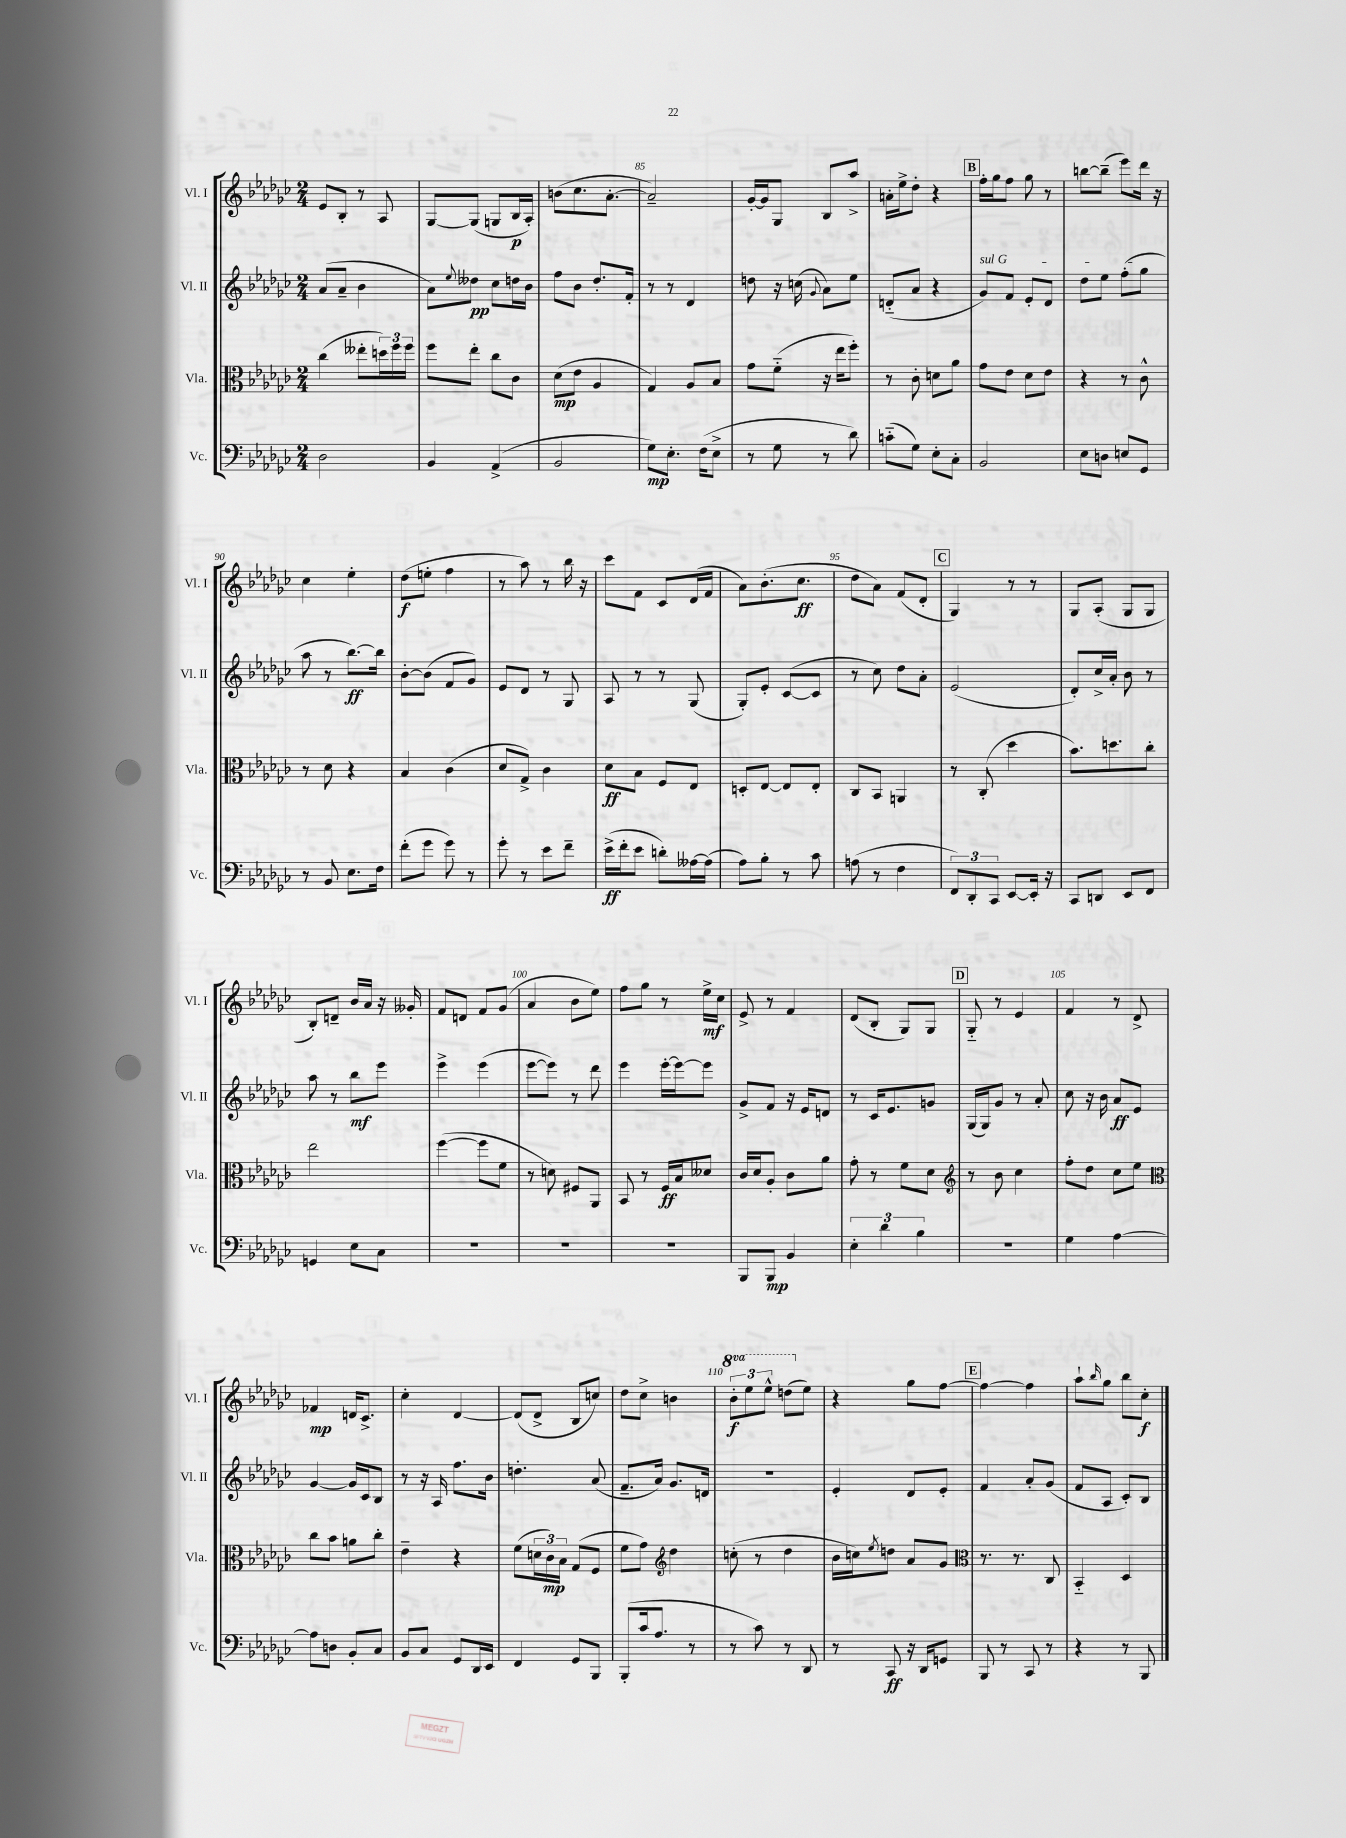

**kern	**kern	**kern	**kern
*staff4	*staff3	*staff2	*staff1
*clefF4	*clefC3	*clefG2	*clefG2
*k[b-e-a-d-g-c-]	*k[b-e-a-d-g-c-]	*k[b-e-a-d-g-c-]	*k[b-e-a-d-g-c-]
*M2/4	*M2/4	*M2/4	*M2/4
2D-\	(4cc-\	(8a-/L	8e-/L
.	.	8a-~/J	8B-'/J
.	8ee--'\L	4b-\	8r
.	24dd\L)	.	8A-/
.	24ff\	.	.
.	24ff\JJ	.	.
=	=	=	=
4BB-/	8ff\L	8a-\L)	[8G-/L
.	.	8qqee-/	.
.	8ee-'\J	8dd--\J	(8G-/]J
(4AA-^/	8cc-\L	8cc-\L	8G/L
.	8c-\J	16dd\L	16B-/L
.	.	16b-\JJ	16A-'/JJ)
=	=	=	=
2BB-/	(8d-\L	8ff\L	(8b\L
.	8e-\J	8b-\J	8.cc-\
.	4A-/	8.dd-'/L	.
.	.	.	[8.a-'\J
.	.	16f'/Jk	.
=	=	=	=
8G-\L)	4G-/)	8r	2a-~/])
8.E-'\J	.	8r	.
.	8A-/L	4d-/	.
(16F\LK	.	.	.
8E-^\J	8B-/J	.	.
=	=	=	=
8r	8g-\L	8dd\	[16g-'/LL
.	.	.	16g-/]J
8G-\	(8f'~\J	16r	8G-/J
.	.	(16cc\	.
.	.	8qqg-/	.
8r	16r	8a-\L)	8B-/L
.	16ee-\LK	.	.
8d-\)	8ff'\J)	8ee-\J	8aa-^/J
=	=	=	=
(8c'~\L	8r	(8d'~/L	16a'\LL
.	.	.	16ee-^\J
8G-\J)	8c-'\	8a-/J	8dd-'\J
8E-'\L	8d\L	4r	4r
8C-'\J	8a-\J	.	.
=	=	=	=
2BB-/	8g-\L	8g-/L)	16ff'\LL
.	.	.	16gg-\J
.	8e-\J	8f/J	8ff\J
.	8d-\L	8e-'/L	8gg-\
.	8e-\J	8d-/J	8r
=	=	=	=
8E-\L	4r	8dd-\L	[8bb\L
8D\J	.	8ee-\J	(8bb~\]J
8E/L	8r	(8ff'\L	8eee-\L)
8GG-/J	8c-^^\	8gg-\J	16ddd-\Jk
.	.	.	16r
=	=	=	=
8r	8r	8aa-\	4cc-\
8BB-/	8d-\	8r	.
8.E-\L	4r	[8.bb-\L)	4ee-'\
16F\Jk	.	16bb-\]Jk	.
=	=	=	=
(8f'\L	4B-/	[8b-'\L	(8dd-\L
8g-\J	.	(8b-\]J	8ee'\J
8g-\)	(4c-\	8f/L	4ff\
8r	.	8g-/J)	.
=	=	=	=
8g-'\	8d-/L	8e-/L	8r
8r	8G-^/J)	8d-/J	8aa-\)
8e-\L	4c-\	8r	8r
8f~\J	.	8G-/	16bb-\
.	.	.	16r
=	=	=	=
(16e-^\LL	8d-\L	8A-/	8ccc-\L
16f'\J	.	.	.
8e-\J	8B-\J	8r	8f\J
8d'\L)	8F/L	8r	8c-/L
[16A--\L	8E-/J	(8G-/	(16d-/L
(16A--\]JJ	.	.	16f/JJ
=	=	=	=
8A-\L)	8D'/L	8G-'/L)	8a-\L)
8B-'\J	[8E-/J	8e-'/J	(8.b-'\
8r	8E-/]L	([8c-/L	.
.	.	.	8.cc-\J
8c-\	8E-'/J	8c-/]J	.
=	=	=	=
(8A\	8C-/L	8r	8dd-\L
8r	8BB-/J	8cc-\)	8a-\J)
4F\	4AA/	8dd-\L	(8f/L
.	.	8a-'\J	8d-'/J
=	=	=	=
12FF/L)	8r	(2e-/	4G-/)
12DD-'/	.	.	.
.	(8C-'/	.	.
12CC-/J	.	.	.
[8EE-/L	4dd-\	.	8r
16EE-'/]Jk	.	.	8r
16r	.	.	.
=	=	=	=
8CC-/L	8.b-\L)	8d-'/L)	8G-/L
8DD/J	.	16cc-^/L	(8A-'/J
.	8.dd\	16a-'/JJ	.
8EE-/L	.	8b-\	8G-/L
8FF/J	8cc-'\J	8r	8G-/J
=	=	=	=
4GG/	2ee-\	8aa-\	8B-'/L)
.	.	8r	8d~/J
8E-\L	.	8bb-\L	16b-/LL
.	.	.	16a-/JJ
8C-\J	.	8eee-\J	16r
.	.	.	16g--'/
=	=	=	=
2r	([4ff\	4eee-^\	8f/L
.	.	.	8d/J
.	8ff\]L	(4eee-\	8f/L
.	8f\J	.	(8g-/J
=	=	=	=
2r	8r	[8eee-\L	4a-/
.	8d\)	8eee-\]J)	.
.	8F#/L	8r	8b-\L
.	8AA-/J	8ddd-\	8ee-\J)
=	=	=	=
2r	8BB-/	4eee-\	8ff\L
.	8r	.	8gg-\J
.	16F/LL	[16eee-'\LL	8r
.	16B-/J	16eee-\_J	.
.	8d--/J	8eee-\]J	16ee-^\LL
.	.	.	16cc-\JJ
=	=	=	=
8BBB-/L	16c-/LL	8g-^/L	8e-^/
.	16d-/J	.	.
8BBB-/J	8A-'/J	8f/J	8r
4BB-/	8c-\L	16r	4f/
.	.	16e-/LK	.
.	8a-\J	8d/J	.
=	=	=	=
6E-'\	8g-'\	8r	(8d-/L
.	8r	16c-/LK	8B-'/J
6d-\	.	.	.
.	.	8.e-/	.
.	8f\L	.	8G-/L)
6B-\	.	.	.
.	8d-\J	8g/J	8G-/J
=	=	=	=
*	*clefG2	*	*
2r	8r	(16G-/LL	8G-'~/
.	.	16G-/J)	.
.	8b-\	8g-/J	8r
.	4cc-\	8r	4e-/
.	.	8a-'/	.
=	=	=	=
4G-\	8ff'\L	8cc-\	4f/
.	8dd-\J	16r	.
.	.	16b-\	.
[4A-\	8cc-\L	8a-/L	8r
.	8ee-\J	8e-/J	8d-^/
=	=	=	=
*	*clefC3	*	*
8A-\]L	8cc-\L	[4g-/	4f-/
8D\J	8b-\J	.	.
8BB-'/L	8a\L	16g-/]LL	16d/LK
.	.	16c-/J	8.c-^/J
8C-/J	8cc-'\J	8B-/J	.
=	=	=	=
8BB-/L	4e-~\	8r	4cc-'\
8C-/J	.	16r	.
.	.	16A-/	.
8GG-/L	4r	8.ff\L	[4d-/
16DD-/L	.	.	.
16EE-/JJ	.	16b-\Jk	.
=	=	=	=
4FF/	(8f\L	4.dd'\	(8d-/]L
.	24d\L	.	8d-^/J
.	24c-\)	.	.
.	24B-\JJ	.	.
8GG-/L	(8G-/L	.	8B-/L
8BBB-/J	8F/J	(8a-/	8cc/J)
=	=	=	=
(8BBB-'/L	8f\L	8.f~/L	8dd-\L
16c-/k	8g-\J)	.	8cc-^\J
8.A-/J	.	16a-/Jk)	.
*	*clefG2	*	*
.	4dd-\	8.g-/L	4b\
8r	.	.	.
.	.	16d/Jk	.
=	=	=	=
8r	(8cc'\	2r	12bb-'\L
.	.	.	12eee-\
8c-\)	8r	.	.
.	.	.	12eee-^^\J
8r	4dd-\	.	(8ddd\L
8DD-/	.	.	8ee-\J)
=	=	=	=
8r	16b-\LL	4e-'/	4r
.	16cc\J)	.	.
.	8qee-/	.	.
8CC-/	8dd\J	.	.
16r	8a-/L	8d-/L	8gg-\L
16DD-/LK	.	.	.
8GG/J	8g-/J	8e-'/J	[8ff\J
=	=	=	=
*	*clefC3	*	*
8BBB-/	8.r	4f/	4ff\_
8r	.	.	.
.	8.r	.	.
8CC-/	.	8a-'/L	4ff\]
8r	8C-/	(8g-/J	.
=	=	=	=
4r	4BB-'~/	8f/L	8aa-`\L
.	.	.	16qqbb-/
.	.	8A-/J	8gg-\J
8r	4D-/	8c-'/L)	8bb-\L
8BBB-/	.	8B-/J	8cc-'\J
==	==	==	==
*-	*-	*-	*-
